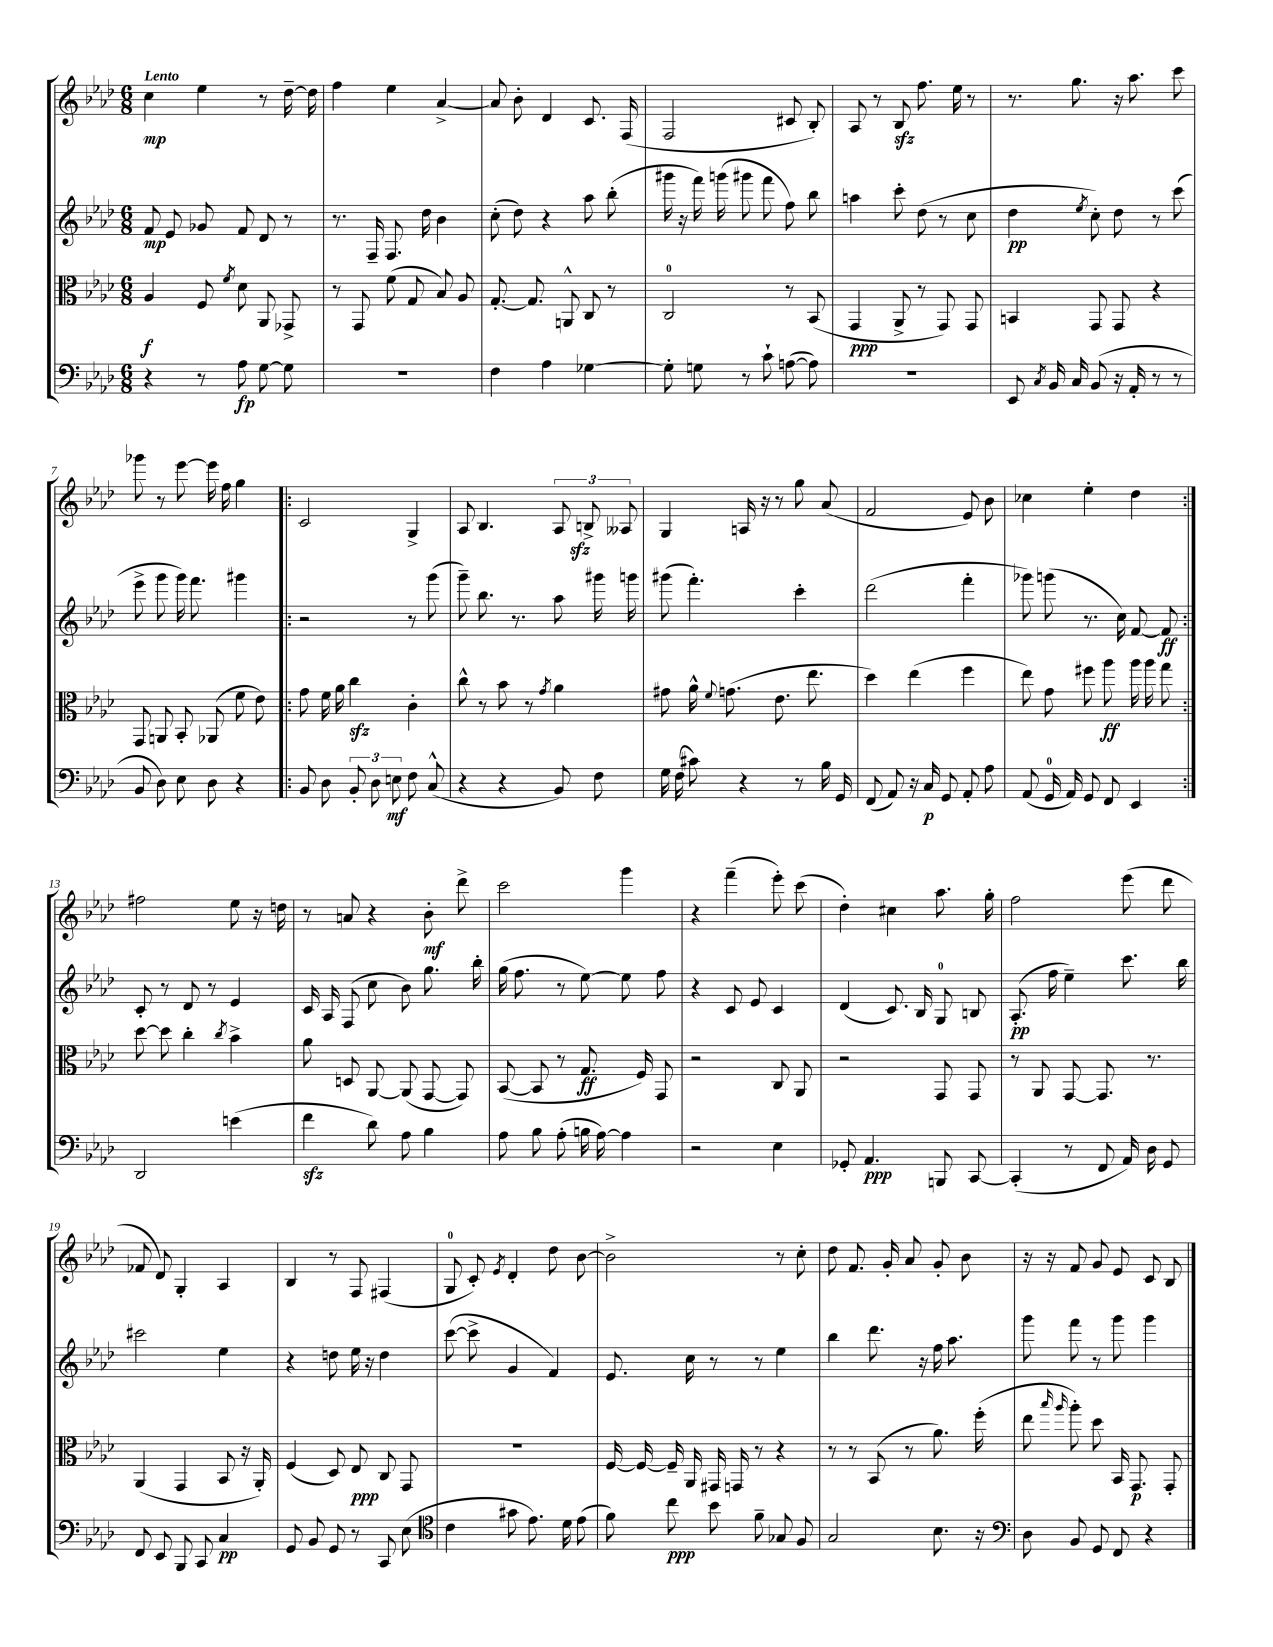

**kern	**kern	**kern	**kern
*staff4	*staff3	*staff2	*staff1
*clefF4	*clefC3	*clefG2	*clefG2
*k[b-e-a-d-]	*k[b-e-a-d-]	*k[b-e-a-d-]	*k[b-e-a-d-]
*M6/8	*M6/8	*M6/8	*M6/8
4r	4A-/	8f/	4cc\
.	.	8e-/	.
8r	8F/	8g-/	4ee-\
.	8qf/	.	.
8A-\	8d-\	8f/	.
[8G\	8AA-/	8d-/	8r
8G\]	8GG-^/	8r	[16dd-~\
.	.	.	16dd-\]
=	=	=	=
2.r	8r	8.r	4ff\
.	8GG/	.	.
.	.	16F~/	.
.	(8f\	8.F/	4ee-\
.	8G/	.	.
.	.	16dd-\	.
.	8B-/)	4b-\	[4a-^/
.	8A-/	.	.
=	=	=	=
4F\	[8.G'/	(8cc'\	8a-/]
.	.	8dd-\)	8b-'\
.	8.G/]	.	.
4A-\	.	4r	4d-/
.	8AA^^/	.	.
[4G-\	8C/	8aa-\	8.c/
.	8r	(8bb-'\	.
.	.	.	(16F/
=	=	=	=
8G-'\]	2C/	16ggg#\	2F/
.	.	16r	.
8G\	.	16fff\)	.
.	.	(16ggg\	.
8r	.	8ggg#\	.
8c`\	.	8fff\	.
([8A\	8r	8ff\)	8c#/
8A\])	(8BB-/	8bb-\	8B-'/)
=	=	=	=
2.r	4GG/	4aa\	8A-/
.	.	.	8r
.	8AA-^/	8ccc'\	8B-/
.	8r	(8dd-\	8.ff\
.	8GG/)	8r	.
.	.	.	16ee-\
.	8GG/	8cc\	8r
=	=	=	=
8EE-/	4BB/	4dd-\	8.r
8qC/	.	.	.
16BB-/	.	.	.
16C/	.	.	8.gg\
.	.	8qee-/	.
(8BB-/	8GG/	8cc'\)	.
16r	8GG/	8dd-\	16r
16AA-'/	.	.	8.aa-\
8r	4r	8r	.
8r	.	(8ccc\	8ccc\
=	=	=	=
8BB-/	8GG/	8eee-^\	8ggg-\
8D-\)	8AA/	8ggg\	8r
8E-\	8BB-'/	16ggg\)	[8eee-\
.	.	8.fff\	.
8D-\	(8AA-/	.	16eee-\]
.	.	.	16ff\
4r	8f\	4ggg#\	4gg\
.	8e-\)	.	.
=!|:	=!|:	=!|:	=!|:
8BB-/	8g\	2r	2c/
8D-\	16f\	.	.
.	16a-\	.	.
12BB-'/	4cc\	.	.
12D-\	.	.	.
12E\	.	.	.
8F\	4c'\	8r	4G^/
(8C^^/	.	(8ggg\	.
=	=	=	=
4r	8cc^^\	8ggg~\)	8A-/
.	8r	8.bb-\	4.B-/
4r	8b-\	.	.
.	.	8.r	.
.	8r	.	.
.	8qg/	.	.
8BB-/)	4a-\	8aa-\	12A-/
.	.	.	12B^/
8F\	.	16ggg#\	.
.	.	.	12A--/
.	.	16ggg\	.
=	=	=	=
16G\	8g#\	(8ggg#\	4G/
(16F\	.	.	.
8c#\)	16a-^^\	4.fff'\)	.
.	8qqf/	.	.
.	(8.g\	.	.
4r	.	.	16A/
.	.	.	16r
.	8.e-\	.	8r
8r	.	4ccc'\	8gg\
.	8.ee-\	.	.
16B-\	.	.	(8a-/
16GG/	.	.	.
=	=	=	=
(8FF/	4dd-\)	(2ddd-\	2f/
8AA-/)	.	.	.
16r	(4ee-\	.	.
16C/	.	.	.
8GG/	.	.	.
8AA-'/	4ff\	4fff'\	8e-/)
8A-\	.	.	8b-\
=	=	=	=
(8AA-/	8ee-\)	8ggg-\)	4cc-\
16GG/	8g\	(8ggg\	.
16AA-/)	.	.	.
8GG/	8ff#\	8.r	4ee-'\
8FF/	8aa-\	.	.
.	.	16cc\)	.
4EE-/	16aa-\	[8f/	4dd-\
.	16aa-\	.	.
.	8gg\	8f/]	.
=:|!	=:|!	=:|!	=:|!
2DD-/	[8dd-\	8c'/	2ff#\
.	8dd-\]	8r	.
.	4cc'\	8d-/	.
.	.	8r	.
.	8qcc/	.	.
(4e\	4b-^\	4e-/	8ee-\
.	.	.	16r
.	.	.	16dd\
=	=	=	=
4f\	8a-\	16c/	8r
.	.	16A-/	.
.	8D/	(8F/	8a/
8d-\)	[8AA-/	8cc\	4r
8A-\	(8AA-/]	8b-\)	.
4B-\	[8GG/	8.gg\	8b-'\
.	8GG/])	.	8ddd-^\
.	.	16bb-'\	.
=	=	=	=
8A-\	([8BB-/	(16gg\	2ccc\
.	.	8.ff\	.
8B-\	8BB-/]	.	.
(8A-'\	8r	8r	.
16B\	8.G/	[8ee-\)	.
[16A-\)	.	.	.
4A-\]	.	8ee-\]	4ggg\
.	16F/)	.	.
.	8GG/	8ff\	.
=	=	=	=
2r	2r	4r	4r
.	.	8c/	(4fff~\
.	.	8e-/	.
4E-\	8C/	4c/	8eee-'\)
.	8AA-/	.	(8ccc\
=	=	=	=
8GG-'/	2r	(4d-/	4dd-'\)
4.AA-/	.	.	.
.	.	8.c/)	4cc#\
.	.	16B-/	.
8BBB/	8GG/	8G/	8.aa-\
[8CC/	8GG/	8B/	.
.	.	.	16gg'\
=	=	=	=
(4CC'/]	8r	(8.A-'/	2ff\
.	8AA-/	.	.
.	.	16ff\	.
8r	[8GG/	4ee-~\)	.
8FF/	8.GG/]	.	.
16AA-/)	.	8.ccc\	(8eee-\
16D-\	8.r	.	.
8GG/	.	.	8ddd-\
.	.	16bb-\	.
=	=	=	=
8FF/	(4AA-/	2ccc#\	8f-/
8EE-/	.	.	8d-/)
8BBB-/	4GG/	.	4G'/
8CC/	.	.	.
4C/	8BB-/	4ee-\	4A-/
.	16r	.	.
.	16AA-'/)	.	.
=	=	=	=
8GG/	(4F/	4r	4B-/
8BB-/	.	.	.
8GG/	8D-/)	8dd\	8r
8r	8E-/	16ee-\	8F/
.	.	16r	.
8CC/	8C/	4dd\	(4F#/
(8E-\	8GG/	.	.
=	=	=	=
*clefC4	*	*	*
4c\	2.r	([8ccc\	8G/
.	.	8ccc^\]	8c'/)
.	.	.	8qe-/
8g#\	.	4g/	4d-'/
8.e-\)	.	.	.
.	.	4f/)	8dd-\
16d-\	.	.	.
(8e-\	.	.	[8b-\
=	=	=	=
8f\)	[16F/	8.e-/	2b-^\]
.	16F/_	.	.
8cc\	16F~/]	.	.
.	16AA-/	16cc\	.
8b-\	16GG#/	8r	.
.	16GG/	.	.
8f~\	8r	8r	.
8G-/	4r	4ee-\	8r
8F/	.	.	8cc'\
=	=	=	=
2G/	8r	4bb-\	8dd-\
.	8r	.	8.f/
.	(8BB-/	8.ddd-\	.
.	.	.	16g'/
.	8r	.	8a-/
.	.	16r	.
8.B-\	8.a-\)	16ff\	8g'/
.	.	8.aa-\	.
.	.	.	8b-\
16r	(16ff'\	.	.
=	=	=	=
*clefF4	*	*	*
8D-\	8ee-\	8ggg\	16r
.	.	.	16r
.	16qqbb-/	.	.
.	16qqaa-/	.	.
8BB-/	8aa-'\)	8fff\	8f/
8GG/	8dd-\	8r	8g/
8FF/	16BB-/	8ggg\	8e-/
.	8.GG/	.	.
4r	.	4ggg\	8c/
.	8GG'/	.	8B-/
==	==	==	==
*-	*-	*-	*-
